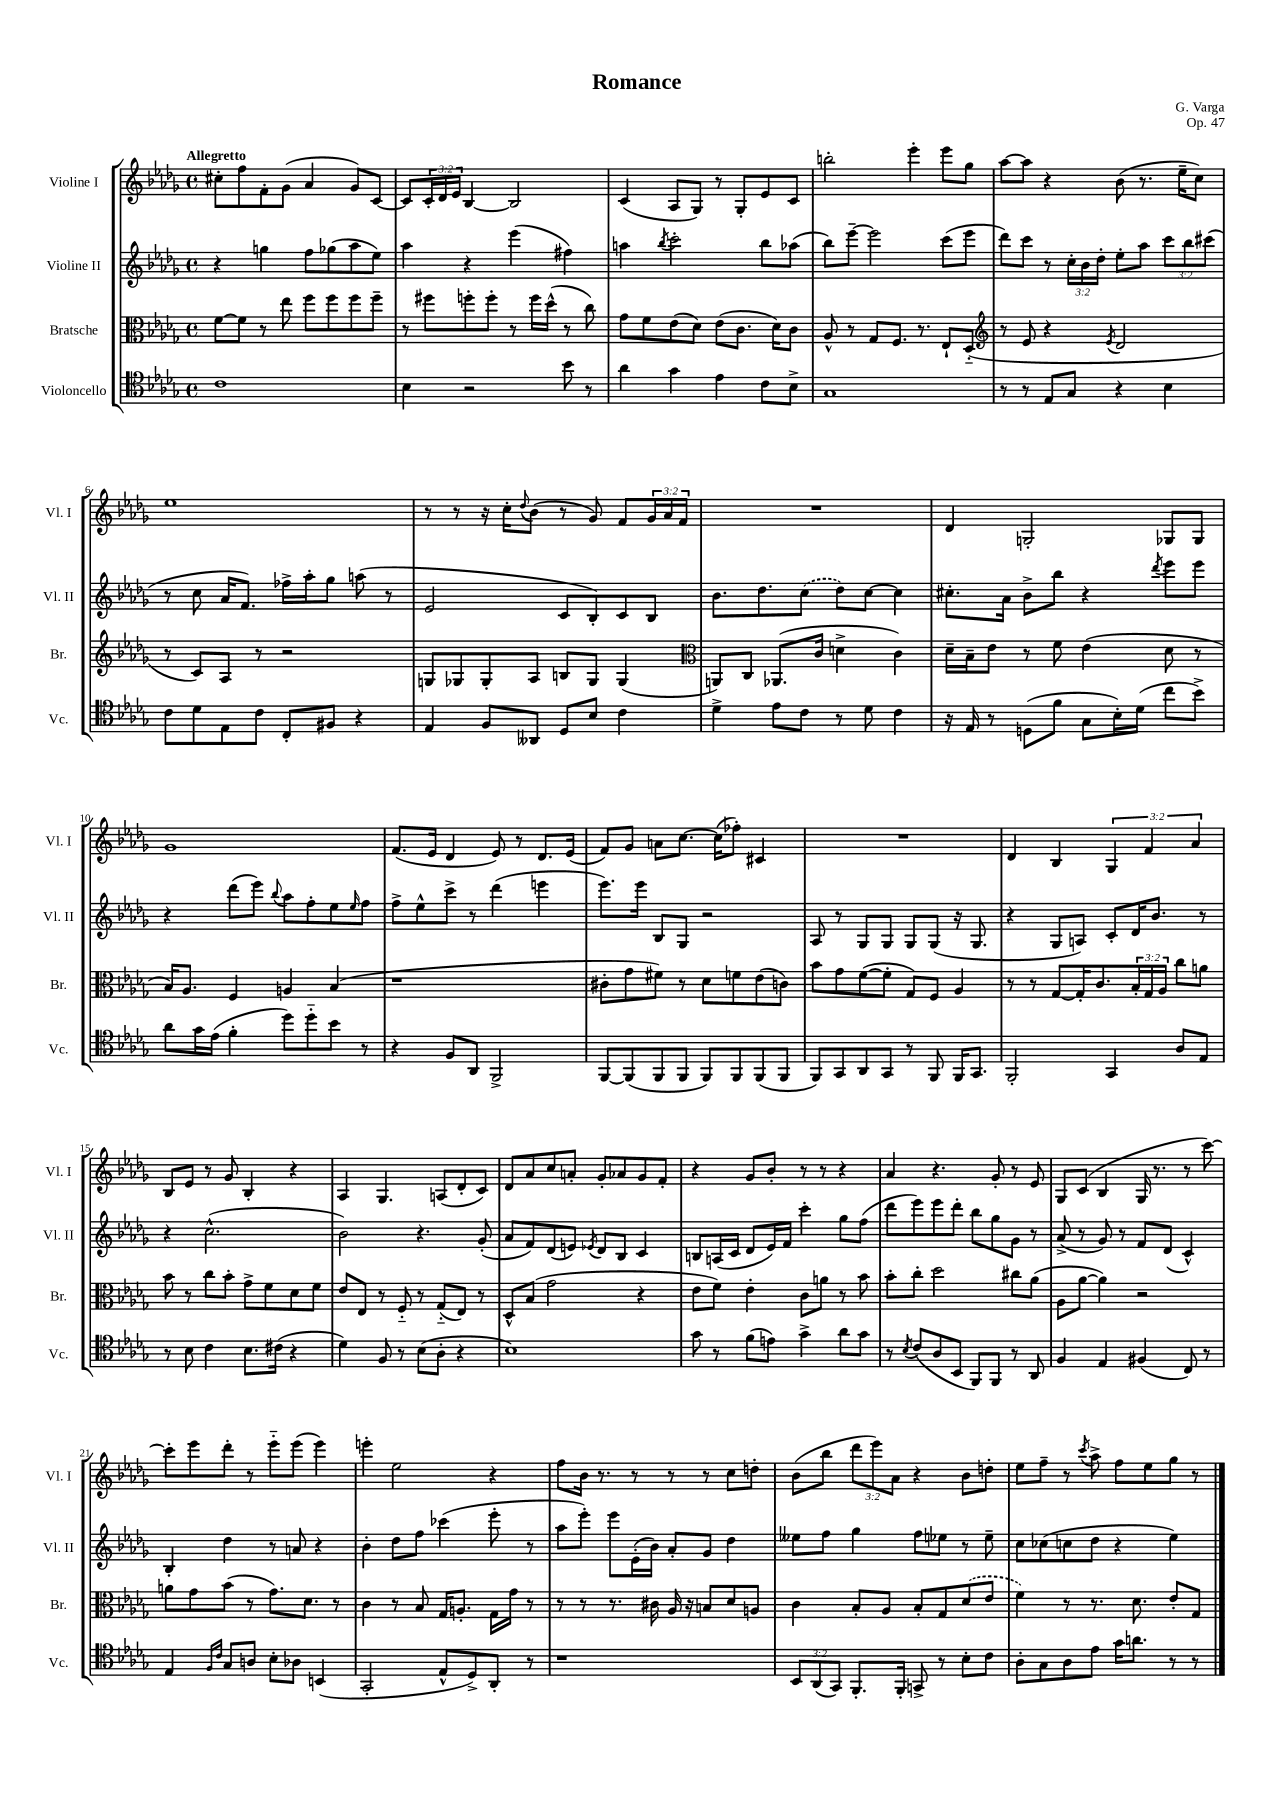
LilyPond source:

\header { title = "Romance" composer = "G. Varga" opus = "Op. 47" }
<<
\new StaffGroup <<
\new Staff = "s0" \with { instrumentName = "Violine I" shortInstrumentName = "Vl. I" } {
    \clef treble \key des \major \defaultTimeSignature \time 4/4 \override Staff.TupletNumber.text = #tuplet-number::calc-fraction-text \tempo "Allegretto"
    cis''8-. f''8 f'8-. ges'8( aes'4 ges'8) c'8~ |
    c'8 \tuplet 3/2 { c'16-. des'16 ees'16 } bes4~ bes2 |
    c'4( aes8 ges8) r8 ges8-. ees'8 c'8 |
    b''2-. ees'''4-. ees'''8 ges''8 |
    aes''8~ aes''8 r4 bes'8( r8. ees''16-- c''8) |
    ees''1 |
    r8 r8 r16 c''16-. \appoggiatura { des''8 } bes'8( r8 ges'8) f'8 \tuplet 3/2 { ges'16 aes'16 f'16 } |
    R1 |
    des'4 g2-. ges8 ges8 |
    ges'1 |
    f'8.( ees'16 des'4 ees'8) r8 des'8. ees'16( |
    f'8) ges'8 a'8 c''8.~ c''16( fes''8-.) cis'4 |
    R1 |
    des'4 bes4 \tuplet 3/2 { ges4 f'4 aes'4 } |
    bes8 ees'8 r8 ges'8 bes4-. r4 |
    aes4 ges4. a8( des'8-. c'8) |
    des'8 aes'8 c''8 a'8-. ges'8-. aes'8 ges'8 f'8-. |
    r4 ges'8 bes'8-. r8 r8 r4 |
    aes'4 r4. ges'8-. r8 ees'8 |
    ges8 c'8( bes4 ges16 r8. r8 c'''8~) |
    c'''8-. ees'''8 des'''8-. r8 ees'''8-_ ees'''8( ees'''4) |
    e'''4-. ees''2 r4 |
    f''8 bes'16 r8. r8 r8 r8 c''8 d''8-. |
    bes'8( bes''8 \tuplet 3/2 { des'''8 ees'''8) aes'8 } r4 bes'8 d''8-. |
    ees''8 f''8-- r8 \acciaccatura { c'''8 } aes''8-> f''8 ees''8 ges''8 r8 \bar "|." |
}
\new Staff = "s1" \with { instrumentName = "Violine II" shortInstrumentName = "Vl. II" } {
    \clef treble \key des \major \defaultTimeSignature \time 4/4 \override Staff.TupletNumber.text = #tuplet-number::calc-fraction-text
    r4 g''4 f''8 ges''8( aes''8 ees''8) |
    aes''4 r4 ees'''4( fis''4) |
    a''4 \acciaccatura { bes''8 } c'''2-. bes''8 aes''8( |
    bes''8) ees'''8~-- ees'''2 c'''8( ees'''8 |
    des'''8) c'''8 r8 \tuplet 3/2 { c''16-. bes'16 des''16-. } ees''8-. aes''8 \tuplet 3/2 { c'''8 bes''8 cis'''8( } |
    r8 c''8 aes'16 f'8.) fes''16-> aes''16-. ges''8 a''8( r8 |
    ees'2 c'8 bes8-.) c'8 bes8 |
    bes'8. des''8. \once \slurDashed c''8( des''8) c''8~ c''4 |
    cis''8.-. aes'16 bes'8-> bes''8 r4 \acciaccatura { des'''8 } ees'''8 ees'''8 |
    r4 des'''8( ees'''8) \appoggiatura { bes''8 } aes''8 f''8-. ees''8 \grace { ees''16 } f''8 |
    f''8-> ees''8-^ c'''8-> r8 des'''4( e'''4 |
    ees'''8.) ees'''16 bes8 ges8 r2 |
    aes8 r8 ges8 ges8 ges8 ges8( r16 ges8. |
    r4 ges8 a8) c'8-. des'16 bes'8. r8 |
    r4 c''2.-^( |
    bes'2) r4. ges'8-.( |
    aes'8 f'8) des'8( e'8) \acciaccatura { ees'8 } des'8 bes8 c'4 |
    b8 a16( c'16 des'8 ees'16) f'16 c'''4-. ges''8 f''8( |
    des'''8 ees'''8) ees'''8 des'''8-. bes''8 ges''8 ges'8 r8 |
    aes'8->( r8 ges'8) r8 f'8 des'8( c'4-^) |
    bes4-. des''4 r8 a'8 r4 |
    bes'4-. des''8 f''8 ces'''4( ees'''8-. r8 |
    aes''8 ees'''8-.) ees'''8 ees'16-.( bes'16) aes'8-. ges'8 des''4 |
    eeses''8 f''8 ges''4 f''8 ees''8 r8 ees''8-- |
    c''8 ces''8( c''8 des''8 r4 ees''4) \bar "|." |
}
\new Staff = "s2" \with { instrumentName = "Bratsche" shortInstrumentName = "Br." } {
    \clef alto \key des \major \defaultTimeSignature \time 4/4 \override Staff.TupletNumber.text = #tuplet-number::calc-fraction-text
    f'8~ f'8 r8 ees''8 f''8 f''8 f''8 f''8-- |
    r8 fis''8 f''8-. f''8-. r8 f''16 des''16-^( r8 c''8) |
    ges'8 f'8 ees'8( des'8) ees'8( c'8. des'16) c'8 |
    aes8-^ r8 ges8 f8. r8. ees8-! des8-_( |
    \clef treble r8 ees'8 r4 \acciaccatura { ees'8 } des'2 |
    r8 c'8) aes8 r8 r2 |
    g8 ges8 ges8-. aes8 b8 ges8 ges4( |
    \clef alto a,8) c8 aes,8.( c'16 d'4-> c'4) |
    des'16-- bes16-- ees'8 r8 f'8 ees'4( des'8 r8 |
    bes16) aes8. f4 a4 bes4( |
    r1 |
    cis'8-. ges'8 fis'8) r8 des'8 f'8 ees'8( c'8) |
    bes'8 ges'8 f'8~( f'8-. ges8) f8 aes4 |
    r8 r8 ges8~ ges16-. c'8. \tuplet 3/2 { bes16-. ges16 aes16 } c''8 a'8 |
    bes'8 r8 c''8 bes'8-. ges'8-> f'8 des'8 f'8 |
    ees'8 ees8 r8 f8-_ r8 ges8-_( ees8) r8 |
    des8-^ bes8( ges'2 r4 |
    ees'8 f'8) ees'4-. c'8 a'8 r8 bes'8 |
    bes'8-. c''8-. des''2 cis''8 aes'8( |
    aes8 aes'8~ aes'4) r2 |
    a'8 ges'8 bes'8( r8 ges'8.) des'8. r8 |
    c'4 r8 bes8 ges16 a8.-. ges16 ges'16 r8 |
    r8 r8 r8. cis'16 aes16 r16 b8 des'8 a8 |
    c'4 bes8-. aes8 bes8-. ges8 \once \slurDashed des'8( ees'8 |
    f'4) r8 r8. des'8. ees'8-. ges8 \bar "|." |
}
\new Staff = "s3" \with { instrumentName = "Violoncello" shortInstrumentName = "Vc." } {
    \clef tenor \key des \major \defaultTimeSignature \time 4/4 \override Staff.TupletNumber.text = #tuplet-number::calc-fraction-text
    c'1 |
    bes4 r2 bes'8 r8 |
    aes'4 ges'4 ees'4 c'8 bes8-> |
    ges1 |
    r8 r8 ees8 ges8 r4 bes4 |
    c'8 des'8 ees8 c'8 c8-. fis8 r4 |
    ees4 f8 aeses,8 des8 bes8 c'4 |
    des'4-> ees'8 c'8 r8 des'8 c'4 |
    r16 ees16 r8 d8( f'8 ges8 bes16-.) des'16( c''8 bes'8->) |
    aes'8 ges'16 ees'16( f'4-. des''8) des''8-_ bes'8 r8 |
    r4 f8 aes,8 f,2-> |
    f,8~ f,8( f,8 f,8 f,8) f,8 f,8( f,8 |
    f,8) ges,8 aes,8 ges,8 r8 f,8 f,16 ges,8. |
    f,2-. ges,4 aes8 ees8 |
    r8 bes8 c'4 bes8. cis'16( r4 |
    des'4) f8 r8 bes8( aes8-. r4 |
    bes1) |
    ges'8 r8 f'8( e'8) ges'4-> aes'8 ges'8 |
    r8 \acciaccatura { bes8 } c'8( aes8 bes,8 f,8) f,8 r8 aes,8 |
    f4 ees4 fis4( c8) r8 |
    ees4 \grace { f16 c'16 } ges8 a8 bes8-. aes8 b,4( |
    ges,2-. ees8-^ des8->) aes,8-. r8 |
    r1 |
    \tuplet 3/2 { bes,8 aes,8( ges,8) } f,8.-. f,16-. g,8-> r8 bes8-. c'8 |
    aes8-. ges8 aes8 ees'8 ges'16 a'8. r8 r8 \bar "|." |
}
>>
>>
